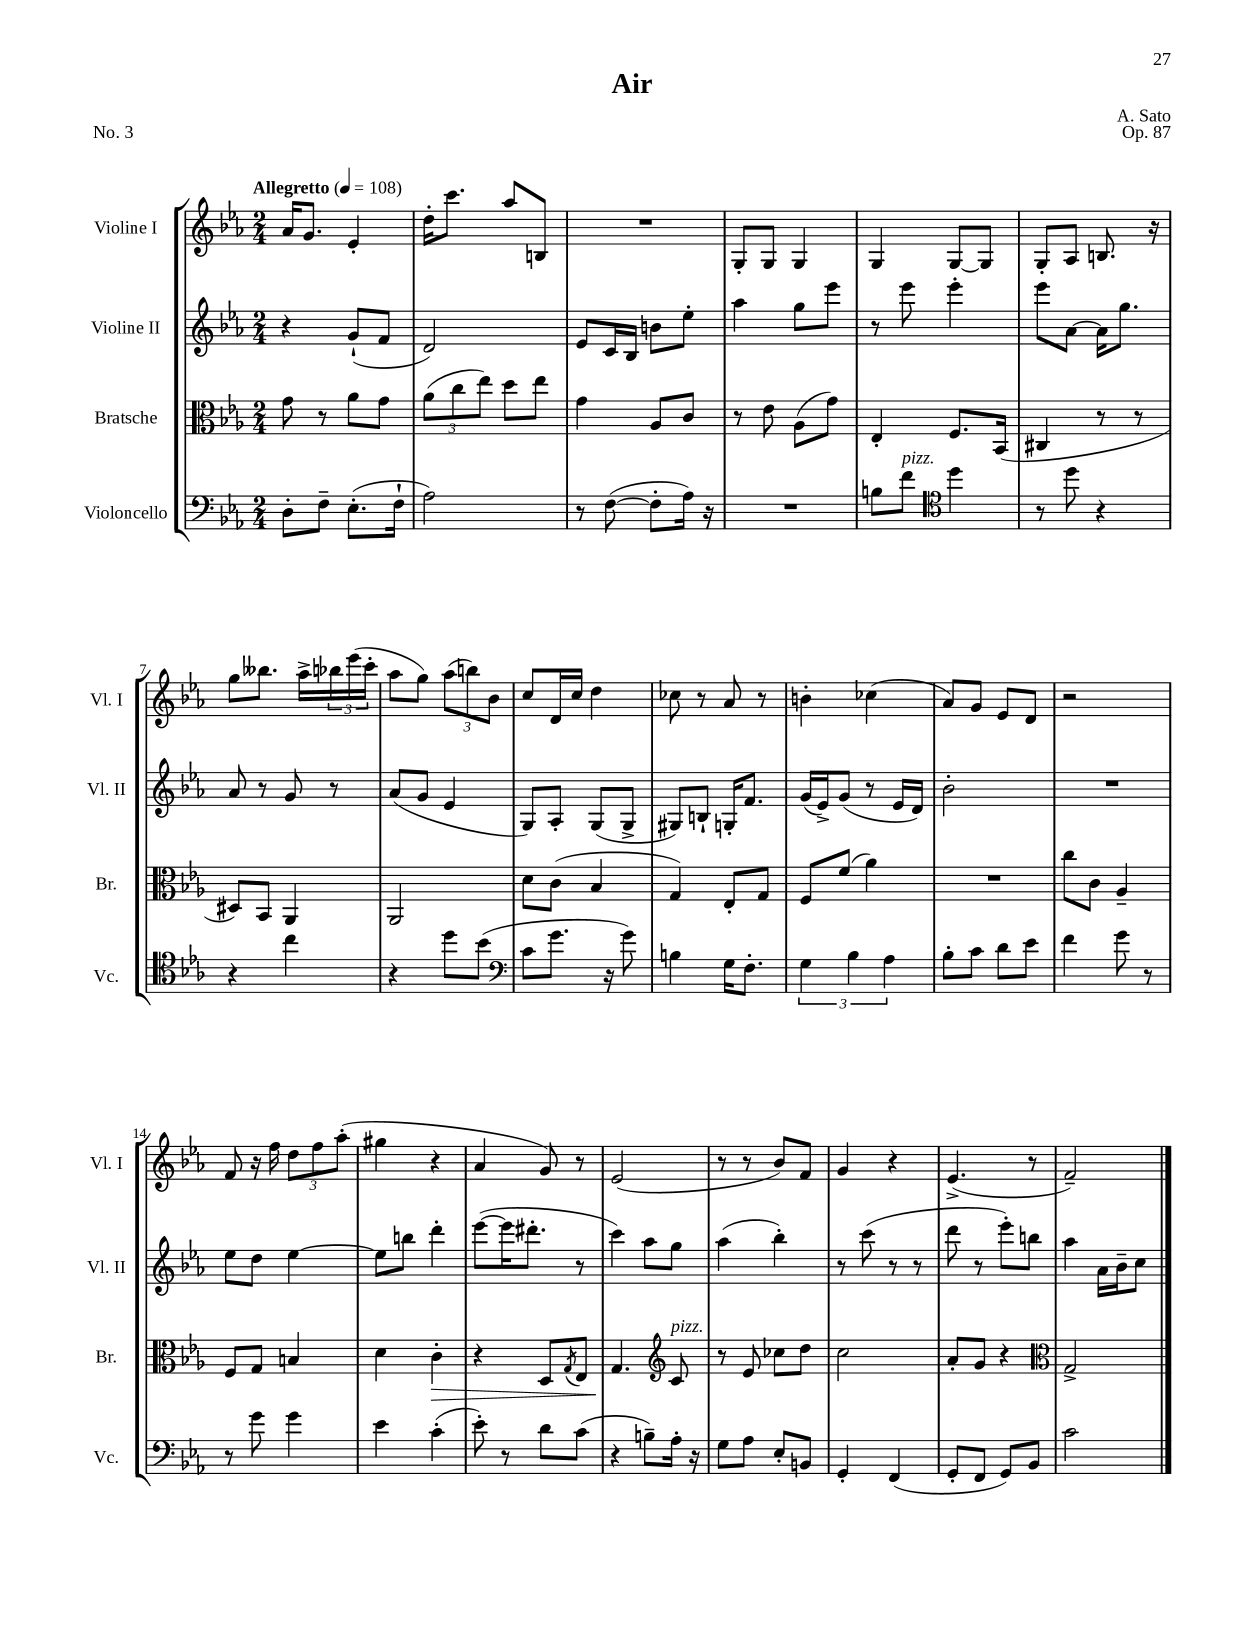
\header { title = "Air" composer = "A. Sato" opus = "Op. 87" piece = "No. 3" }
<<
\new StaffGroup <<
\new Staff = "s0" \with { instrumentName = "Violine I" shortInstrumentName = "Vl. I" } {
    \clef treble \key ees \major \numericTimeSignature \time 2/4 \tempo "Allegretto" 4 = 108
    aes'16 g'8. ees'4-. |
    d''16-. c'''8. aes''8 b8 |
    R2 |
    g8-. g8 g4 |
    g4 g8~ g8 |
    g8-. aes8 b8. r16 |
    g''8 beses''8. aes''16-> \tuplet 3/2 { bes''16 ees'''16( c'''16-. } |
    aes''8 g''8) \tuplet 3/2 { aes''8( b''8) bes'8 } |
    c''8 d'16 c''16 d''4 |
    ces''8 r8 aes'8 r8 |
    b'4-. ces''4( |
    aes'8) g'8 ees'8 d'8 |
    r2 |
    f'8 r16 f''16 \tuplet 3/2 { d''8 f''8 aes''8-.( } |
    gis''4 r4 |
    aes'4 g'8) r8 |
    ees'2( |
    r8 r8 bes'8) f'8 |
    g'4 r4 |
    ees'4.->( r8 |
    f'2--) \bar "|." |
}
\new Staff = "s1" \with { instrumentName = "Violine II" shortInstrumentName = "Vl. II" } {
    \clef treble \key ees \major \numericTimeSignature \time 2/4
    r4 g'8-!( f'8 |
    d'2) |
    ees'8 c'16 bes16 b'8 ees''8-. |
    aes''4 g''8 ees'''8 |
    r8 ees'''8 ees'''4-. |
    ees'''8 aes'8~ aes'16 g''8. |
    aes'8 r8 g'8 r8 |
    aes'8( g'8 ees'4 |
    g8) aes8-. g8( g8-> |
    gis8) b8-! g16-. f'8. |
    g'16( ees'16->) g'8( r8 ees'16 d'16) |
    bes'2-. |
    R2 |
    ees''8 d''8 ees''4~ |
    ees''8 b''8 d'''4-. |
    ees'''8~( ees'''16 dis'''8.-. r8 |
    c'''4) aes''8 g''8 |
    aes''4( bes''4-.) |
    r8 c'''8( r8 r8 |
    d'''8 r8 ees'''8-.) b''8 |
    aes''4 aes'16 bes'16-- c''8 \bar "|." |
}
\new Staff = "s2" \with { instrumentName = "Bratsche" shortInstrumentName = "Br." } {
    \clef alto \key ees \major \numericTimeSignature \time 2/4
    g'8 r8 aes'8 g'8 |
    \tuplet 3/2 { aes'8( c''8 ees''8) } d''8 ees''8 |
    g'4 aes8 c'8 |
    r8 ees'8 aes8( g'8) |
    ees4-. f8. bes,16( |
    cis4 r8 r8 |
    dis8) bes,8 aes,4 |
    aes,2 |
    d'8 c'8( bes4 |
    g4) ees8-. g8 |
    f8 f'8( aes'4) |
    R2 |
    c''8 c'8 aes4-- |
    f8 g8 b4 |
    d'4 c'4-.\> |
    r4 d8 \acciaccatura { g8 } ees8 |
    g4.\! \clef treble c'8^\markup { \italic "pizz." } |
    r8 ees'8 ces''8 d''8 |
    c''2 |
    aes'8-. g'8 r4 |
    \clef alto g2-> \bar "|." |
}
\new Staff = "s3" \with { instrumentName = "Violoncello" shortInstrumentName = "Vc." } {
    \clef bass \key ees \major \numericTimeSignature \time 2/4
    d8-. f8-- ees8.-.( f16-! |
    aes2) |
    r8 f8~( f8-. aes16) r16 |
    R2 |
    b8 f'8^\markup { \italic "pizz." } \clef tenor d''4 |
    r8 d''8 r4 |
    r4 c''4 |
    r4 d''8 bes'8( |
    \clef bass c'8 g'8. r16 g'8) |
    b4 g16 f8.-. |
    \tuplet 3/2 { g4 bes4 aes4 } |
    bes8-. c'8 d'8 ees'8 |
    f'4 g'8 r8 |
    r8 g'8 g'4 |
    ees'4 c'4-.( |
    ees'8-.) r8 d'8 c'8( |
    r4 b8--) aes16-. r16 |
    g8 aes8 ees8-. b,8 |
    g,4-. f,4( |
    g,8-. f,8 g,8) bes,8 |
    c'2 \bar "|." |
}
>>
>>
